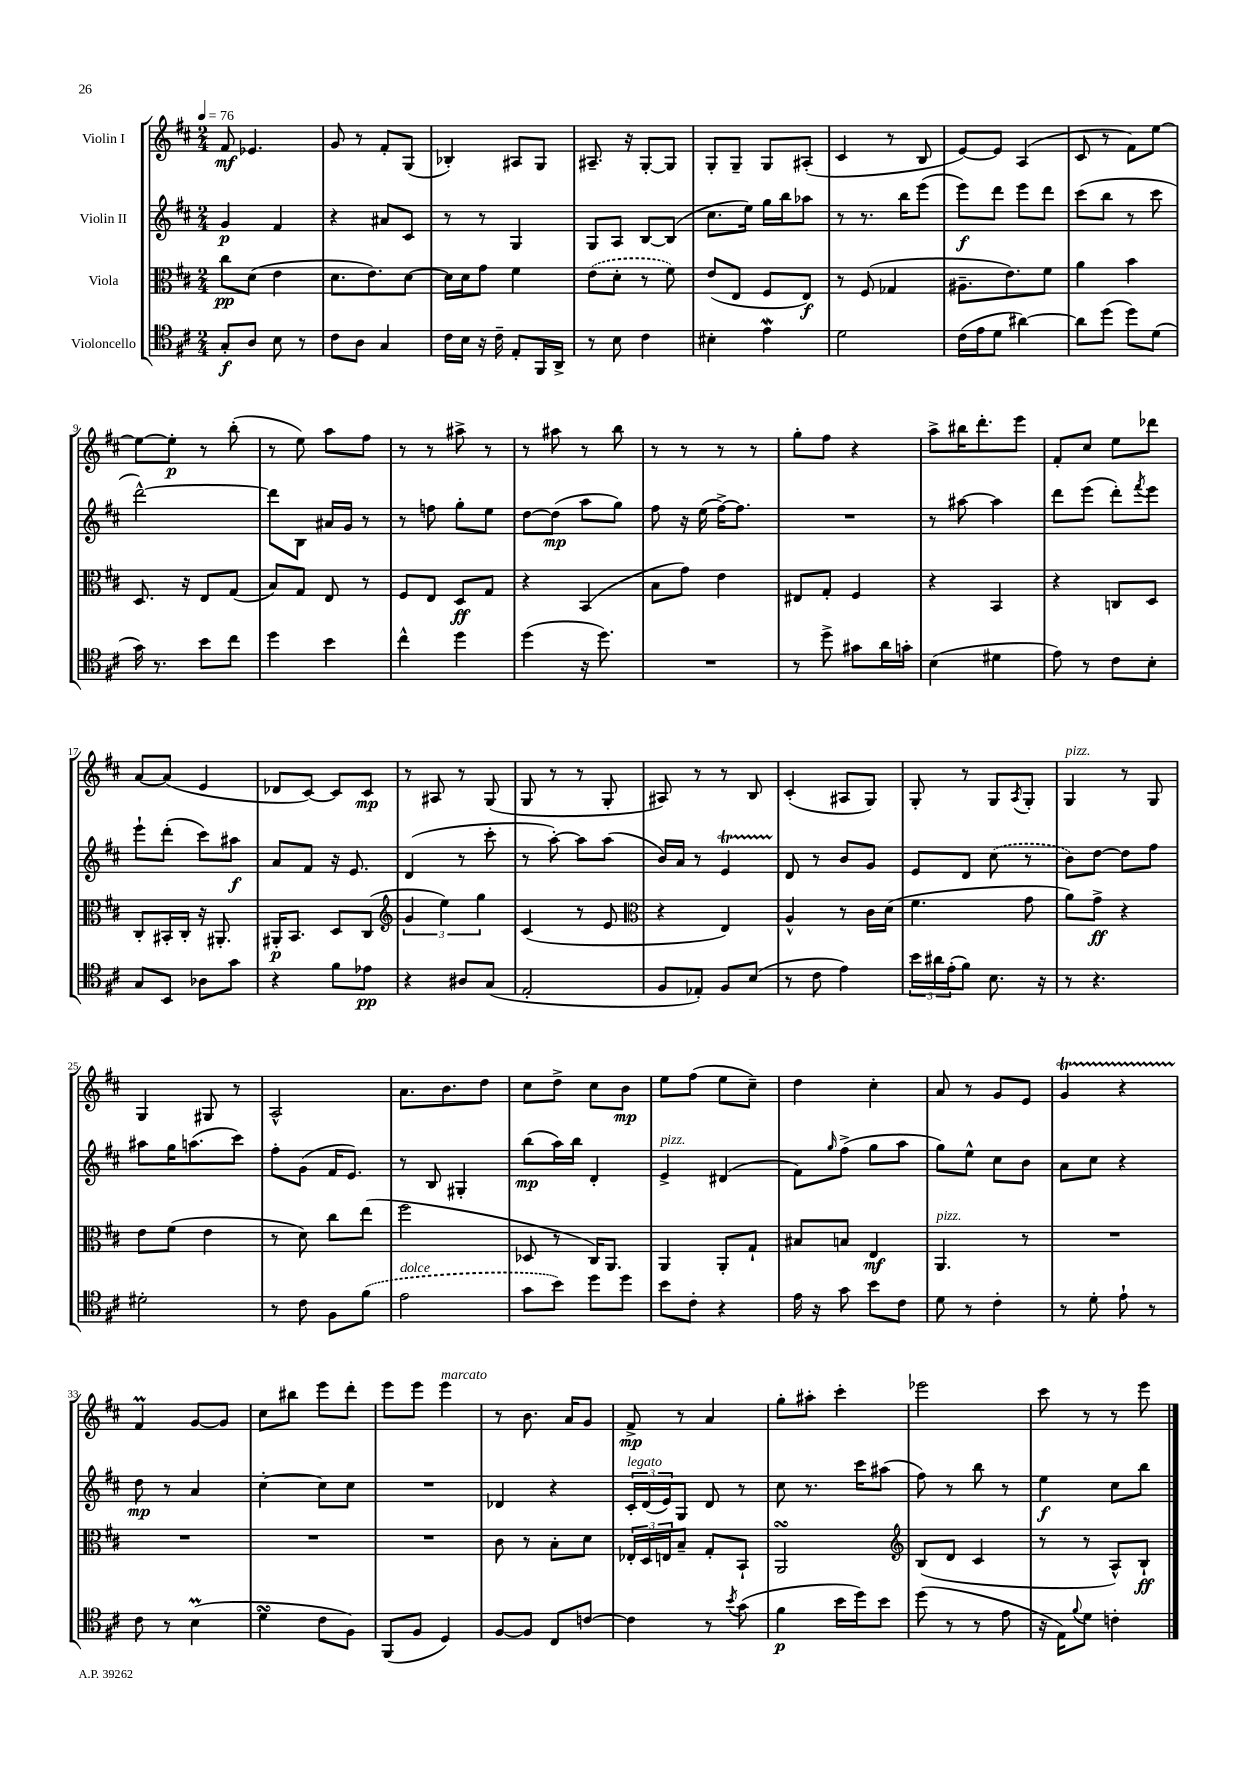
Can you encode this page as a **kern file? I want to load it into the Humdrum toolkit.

**kern	**dynam	**kern	**dynam	**kern	**dynam	**kern	**dynam
*part4	*part4	*part3	*part3	*part2	*part2	*part1	*part1
*staff4	*staff4	*staff3	*staff3	*staff2	*staff2	*staff1	*staff1
*I"Violoncello	*	*I"Viola	*	*I"Violin II	*	*I"Violin I	*
*clefC4	*	*clefC3	*	*clefG2	*	*clefG2	*
*k[f#c#]	*	*k[f#c#]	*	*k[f#c#]	*	*k[f#c#]	*
*M2/4	*	*M2/4	*	*M2/4	*	*M2/4	*
*MM76	*	*MM76	*	*MM76	*	*MM76	*
=1	=1	=1	=1	=1	=1	=1	=1
8G'/L	f	8cc#\L	pp	4g/	p	8f#/	mf
8A/J	.	(8d\J	.	.	.	4.e-X/	.
8B\	.	4e\	.	4f#/	.	.	.
8r	.	.	.	.	.	.	.
=2	=2	=2	=2	=2	=2	=2	=2
8c#\L	.	8.d\L	.	4r	.	8g/	.
8A\J	.	.	.	.	.	8r	.
.	.	8.e\)	.	.	.	.	.
4G/	.	.	.	8a#X/L	.	8f#'/L	.
.	.	[8d\J	.	8c#/J	.	(8G/J	.
=3	=3	=3	=3	=3	=3	=3	=3
16c#\LL	.	16d\LL]	.	8r	.	4B-X'/)	.
16B\JJ	.	16d\J	.	.	.	.	.
16r	.	8g\J	.	8r	.	.	.
16c#~\	.	.	.	.	.	.	.
8E'/L	.	4f#\	.	4G/	.	8A#X/L	.
16FF#/L	.	.	.	.	.	8G/J	.
16AA^/JJ	.	.	.	.	.	.	.
=4	=4	=4	=4	=4	=4	=4	=4
8r	.	(8e\L	.	8G/L	.	8.A#X~/	.
8B\	.	8d'\J	.	8A/J	.	.	.
.	.	.	.	.	.	16r	.
4c#\	.	8r	.	[8B/L	.	[8G'/L	.
.	.	8f#\)	.	(8B/J]	.	8G/J]	.
=5	=5	=5	=5	=5	=5	=5	=5
4B#X'\	.	(8e/L	.	8.cc#\L	.	8G'/L	.
.	.	8E/J	.	.	.	8G~/J	.
.	.	.	.	16ee\Jk)	.	.	.
4eW\	.	8F#/L	.	16gg\LL	.	8G/L	.
.	.	.	.	16bb\J	.	.	.
.	.	8E/J)	f	8aa-X\J	.	(8A#X'/J	.
=6	=6	=6	=6	=6	=6	=6	=6
2d\	.	8r	.	8r	.	4c#/	.
.	.	(8F#/	.	8.r	.	.	.
.	.	4G-X/	.	.	.	8r	.
.	.	.	.	16bb\KL	.	.	.
.	.	.	.	(8eee\J	.	8B/	.
=7	=7	=7	=7	=7	=7	=7	=7
(16c#\LL	.	8.A#X~\L	.	8eee\L)	f	[8e/L)	.
16e\J	.	.	.	.	.	.	.
8d\J	.	.	.	8ddd\J	.	8e/J]	.
.	.	8.e\)	.	.	.	.	.
[4a#X\)	.	.	.	8eee\L	.	(4A/	.
.	.	8f#\J	.	8ddd\J	.	.	.
=8	=8	=8	=8	=8	=8	=8	=8
8a#\L]	.	4a\	.	(8ccc#\L	.	8c#/	.
(8dd\J	.	.	.	8bb\J	.	8r	.
8dd\L)	.	4b\	.	8r	.	8f#\L)	.
(8d\J	.	.	.	8ccc#\	.	[8ee\J	.
!!LO:LB:g=z
=9	=9	=9	=9	=9	=9	=9	=9
16g\)	.	8.D/	.	[2ddd^^\)	.	8ee\L_	.
8.r	.	.	.	.	.	.	.
.	.	.	.	.	.	8ee'\J]	p
.	.	16r	.	.	.	.	.
8b\L	.	8E/L	.	.	.	8r	.
8cc#\J	.	(8G/J	.	.	.	(8bb'\	.
=10	=10	=10	=10	=10	=10	=10	=10
4dd\	.	8B/L)	.	8ddd\L]	.	8r	.
.	.	8G/J	.	8B\J	.	8ee\)	.
4b\	.	8E/	.	16a#X/LL	.	8aa\L	.
.	.	.	.	16g/JJ	.	.	.
.	.	8r	.	8r	.	8ff#\J	.
=11	=11	=11	=11	=11	=11	=11	=11
4cc#^^\	.	8F#/L	.	8r	.	8r	.
.	.	8E/J	.	8ffn\	.	8r	.
4dd\	.	8D/L	ff	8gg'\L	.	8aa#X^\	.
.	.	8G/J	.	8ee\J	.	8r	.
=12	=12	=12	=12	=12	=12	=12	=12
(4dd\	.	4r	.	[8dd\L	.	8r	.
.	.	.	.	(8dd\J]	mp	8aa#X\	.
16r	.	(4BB/	.	8aa\L	.	8r	.
8.dd\)	.	.	.	.	.	.	.
.	.	.	.	8gg\J)	.	8bb\	.
=13	=13	=13	=13	=13	=13	=13	=13
2r	.	8B\L	.	8ff#\	.	8r	.
.	.	8g\J)	.	16r	.	8r	.
.	.	.	.	(16ee\	.	.	.
.	.	4e\	.	[16ff#^\KL)	.	8r	.
.	.	.	.	8.ff#\J]	.	.	.
.	.	.	.	.	.	8r	.
=14	=14	=14	=14	=14	=14	=14	=14
8r	.	8E#X/L	.	2r	.	8gg'\L	.
8dd^\	.	8G'/J	.	.	.	8ff#\J	.
8g#X\L	.	4F#/	.	.	.	4r	.
16a\L	.	.	.	.	.	.	.
16gn'\JJ	.	.	.	.	.	.	.
=15	=15	=15	=15	=15	=15	=15	=15
(4B\	.	4r	.	8r	.	8aa^\L	.
.	.	.	.	[8aa#X\	.	16bb#X\K	.
.	.	.	.	.	.	8.ddd'\	.
4d#X\	.	4BB/	.	4aa#\]	.	.	.
.	.	.	.	.	.	8eee\J	.
=16	=16	=16	=16	=16	=16	=16	=16
8e\)	.	4r	.	8ddd\L	.	8f#'/L	.
8r	.	.	.	(8eee\J	.	8cc#/J	.
8c#\L	.	8Cn/L	.	8ddd'\L)	.	8ee\L	.
.	.	.	.	8qfff#/	.	.	.
8B'\J	.	8D/J	.	8eee\J	.	8ddd-X\J	.
!!LO:LB:g=z
=17	=17	=17	=17	=17	=17	=17	=17
8G/L	.	8C#'/L	.	8eee`\L	.	[8a/L	.
8BB/J	.	16BB#X'/L	.	(8ddd'\J	.	(8a/J]	.
.	.	16C#'/JJ	.	.	.	.	.
8A-X\L	.	16r	.	8ccc#\L)	.	4e/	.
.	.	8.AA#X'/	.	.	.	.	.
8g\J	.	.	.	8aa#X\J	f	.	.
=18	=18	=18	=18	=18	=18	=18	=18
4r	.	16AA#X'/KL	p	8a/L	.	8d-X/L	.
.	.	8.BB/J	.	.	.	.	.
.	.	.	.	8f#/J	.	[8c#/J)	.
8f#\L	.	8D/L	.	16r	.	8c#/L]	.
.	.	.	.	8.e/	.	.	.
8e-X\J	pp	(8C#/J	.	.	.	8c#/J	mp
=19	=19	=19	=19	=19	=19	=19	=19
*	*	*clefG2	*	*	*	*	*
4r	.	6g/	.	(4d/	.	8r	.
.	.	.	.	.	.	8A#X/	.
.	.	6ee\)	.	.	.	.	.
8A#X/L	.	.	.	8r	.	8r	.
.	.	6gg\	.	.	.	.	.
(8G/J	.	.	.	8ccc#'\	.	(8G/	.
=20	=20	=20	=20	=20	=20	=20	=20
2E'/	.	(4c#/	.	8r	.	8G/	.
.	.	.	.	[8aa'\)	.	8r	.
.	.	8r	.	8aa\L]	.	8r	.
.	.	8e/	.	(8aa\J	.	8G'/	.
=21	=21	=21	=21	=21	=21	=21	=21
*	*	*clefC3	*	*	*	*	*
8F#/L	.	4r	.	16b/LL)	.	8A#X/)	.
.	.	.	.	16a/JJ	.	.	.
8E-X'/J)	.	.	.	8r	.	8r	.
8F#/L	.	4E/)	.	4eT/	.	8r	.
(8B/J	.	.	.	.	.	8B/	.
=22	=22	=22	=22	=22	=22	=22	=22
8r	.	4A^^/	.	8d/	.	(4c#'/	.
8c#\	.	.	.	8r	.	.	.
4e\)	.	8r	.	8b/L	.	8A#X/L	.
.	.	16c#\LL	.	8g/J	.	8G/J)	.
.	.	(16d\JJ	.	.	.	.	.
=23	=23	=23	=23	=23	=23	=23	=23
24b\LL	.	4.f#\	.	8e/L	.	8G'/	.
24a#X\	.	.	.	.	.	.	.
(24e'\J	.	.	.	.	.	.	.
8f#\J)	.	.	.	8d/J	.	8r	.
8.B\	.	.	.	(8cc#\	.	8G/L	.
.	.	.	.	.	.	8qA/	.
.	.	8g\	.	8r	.	8G'/J	.
16r	.	.	.	.	.	.	.
=24	=24	=24	=24	=24	=24	=24	=24
!	!	!	!	!	!	!LO:TX:a:i:t=pizz.	!
8r	.	8a\L)	.	8b\L)	.	4G/	.
4.r	.	8g^\J	ff	[8dd\J	.	.	.
.	.	4r	.	8dd\L]	.	8r	.
.	.	.	.	8ff#\J	.	8G/	.
!!LO:LB:g=z
=25	=25	=25	=25	=25	=25	=25	=25
2d#X'\	.	8e\L	.	8aa#X\L	.	4G/	.
.	.	(8f#\J	.	16gg\K	.	.	.
.	.	.	.	(8.aan\	.	.	.
.	.	4e\	.	.	.	8G#X/	.
.	.	.	.	8ccc#\J)	.	8r	.
=26	=26	=26	=26	=26	=26	=26	=26
8r	.	8r	.	8ff#'\L	.	2A^^/	.
8c#\	.	8d\)	.	(8g\J	.	.	.
8F#\L	.	8cc#\L	.	16f#/KL	.	.	.
.	.	.	.	8.e/J)	.	.	.
(8f#\J	.	(8ee\J	.	.	.	.	.
=27	=27	=27	=27	=27	=27	=27	=27
!LO:TX:a:i:t=dolce	!	!	!	!	!	!	!
2e\	.	2ff#\	.	8r	.	8.a\L	.
.	.	.	.	8B/	.	.	.
.	.	.	.	.	.	8.b\	.
.	.	.	.	4G#X'/	.	.	.
.	.	.	.	.	.	8dd\J	.
=28	=28	=28	=28	=28	=28	=28	=28
8g\L	.	8D-X/	.	(8bb\L	mp	8cc#\L	.
8b\J)	.	8r	.	16aa\L)	.	8dd^\J	.
.	.	.	.	16bb\JJ	.	.	.
8dd\L	.	16C#/KL)	.	4d'/	.	8cc#\L	.
.	.	8.AA/J	.	.	.	.	.
8dd\J	.	.	.	.	.	8b\J	mp
=29	=29	=29	=29	=29	=29	=29	=29
!	!	!	!	!LO:TX:a:i:t=pizz.	!	!	!
8b\L	.	4AA/	.	4e^/	.	8ee\L	.
8c#'\J	.	.	.	.	.	(8ff#\J	.
4r	.	8AA'/L	.	(4d#X/	.	8ee\L	.
.	.	8G`/J	.	.	.	8cc#~\J)	.
=30	=30	=30	=30	=30	=30	=30	=30
16e\	.	8B#X/L	.	8f#\L)	.	4dd\	.
16r	.	.	.	.	.	.	.
.	.	.	.	16qqgg/	.	.	.
8g\	.	8Bn/J	.	(8ff#^\J	.	.	.
8b\L	.	4E/	mf	8gg\L	.	4cc#'\	.
8c#\J	.	.	.	8aa\J	.	.	.
=31	=31	=31	=31	=31	=31	=31	=31
!	!	!LO:TX:a:i:t=pizz.	!	!	!	!	!
8d\	.	4.AA/	.	8gg\L)	.	8a/	.
8r	.	.	.	8ee^^\J	.	8r	.
4c#'\	.	.	.	8cc#\L	.	8g/L	.
.	.	8r	.	8b\J	.	8e/J	.
=32	=32	=32	=32	=32	=32	=32	=32
8r	.	2r	.	8a\L	.	4gT/	.
8d'\	.	.	.	8cc#\J	.	.	.
8e`\	.	.	.	4r	.	4r	.
8r	.	.	.	.	.	.	.
!!LO:LB:g=z
=33	=33	=33	=33	=33	=33	=33	=33
8c#\	.	2r	.	8dd\	mp	4f#m/	.
8r	.	.	.	8r	.	.	.
(4BM\	.	.	.	4a/	.	[8g/L	.
.	.	.	.	.	.	8g/J]	.
=34	=34	=34	=34	=34	=34	=34	=34
4dsSSs\	.	2r	.	[4cc#'\	.	8cc#\L	.
.	.	.	.	.	.	8bb#X\J	.
8c#\L	.	.	.	8cc#\L]	.	8eee\L	.
8F#\J)	.	.	.	8cc#\J	.	8ddd'\J	.
=35	=35	=35	=35	=35	=35	=35	=35
(8FF#/L	.	2r	.	2r	.	8eee\L	.
8F#/J	.	.	.	.	.	8eee\J	.
!	!	!	!	!	!	!LO:TX:a:i:t=marcato	!
4D/)	.	.	.	.	.	4eee\	.
=36	=36	=36	=36	=36	=36	=36	=36
[8F#/L	.	8c#\	.	4d-X/	.	8r	.
8F#/J]	.	8r	.	.	.	8.b\	.
8C#/L	.	8B'\L	.	4r	.	.	.
.	.	.	.	.	.	16a/KL	.
[8cn/J	.	8d\J	.	.	.	8g/J	.
=37	=37	=37	=37	=37	=37	=37	=37
!	!	!	!	!LO:TX:a:i:t=legato	!	!	!
4c\]	.	24E-X'/LL	.	24c#'/LL	.	8f#^/	mp
.	.	24D/	.	(24d/	.	.	.
.	.	24En/J	.	24e/J)	.	.	.
.	.	8B~/J	.	8G/J	.	8r	.
8r	.	8G'/L	.	8d/	.	4a/	.
8qb/	.	.	.	.	.	.	.
(8g\	.	8BB`/J	.	8r	.	.	.
=38	=38	=38	=38	=38	=38	=38	=38
4f#\	p	2AAsSSS/	.	8cc#\	.	8gg'\L	.
.	.	.	.	8.r	.	8aa#X'\J	.
16b\LL	.	.	.	.	.	4ccc#'\	.
16dd\J)	.	.	.	16ccc#\KL	.	.	.
8b\J	.	.	.	(8aa#X\J	.	.	.
=39	=39	=39	=39	=39	=39	=39	=39
*	*	*clefG2	*	*	*	*	*
(8dd\	.	(8B/L	.	8ff#\)	.	2eee-X\	.
8r	.	8d/J	.	8r	.	.	.
8r	.	4c#/	.	8bb\	.	.	.
8e\	.	.	.	8r	.	.	.
=40	=40	=40	=40	=40	=40	=40	=40
16r	.	8r	.	4ee\	f	8ccc#\	.
16E\KL)	.	.	.	.	.	.	.
8qqf#/	.	.	.	.	.	.	.
8d\J	.	8r	.	.	.	8r	.
4cn'\	.	8A^^/L)	.	8cc#\L	.	8r	.
.	.	8B`/J	ff	8bb\J	.	8eee\	.
==	==	==	==	==	==	==	==
*-	*-	*-	*-	*-	*-	*-	*-
